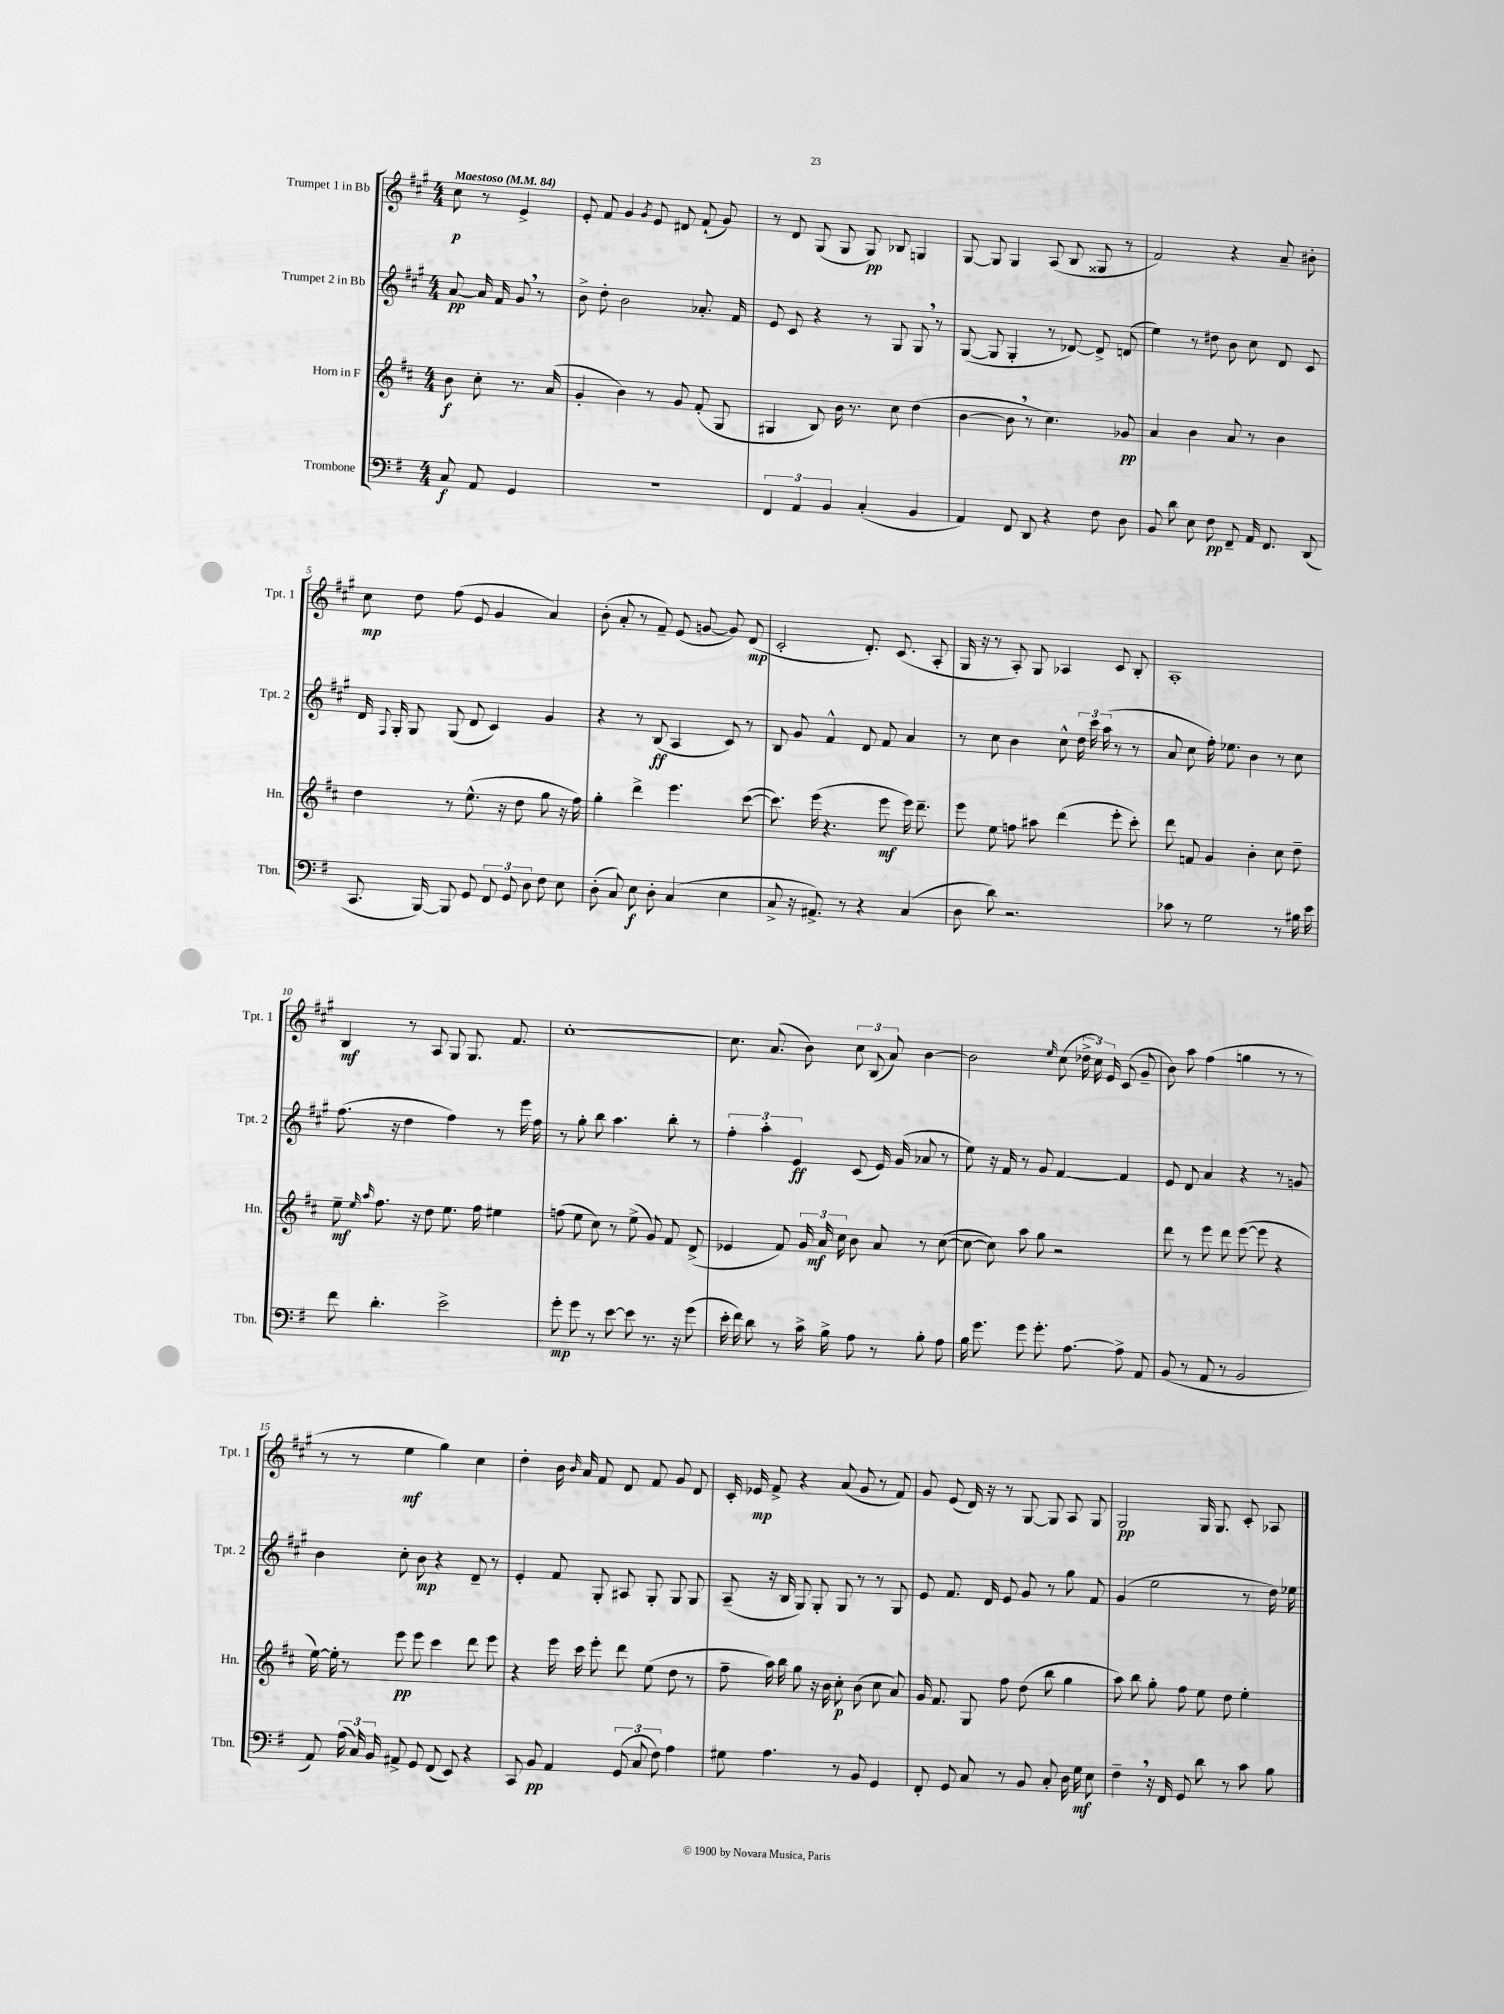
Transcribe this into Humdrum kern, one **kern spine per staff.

**kern	**kern	**kern	**kern
*staff4	*staff3	*staff2	*staff1
*clefF4	*clefG2	*clefG2	*clefG2
*k[f#]	*k[f#c#]	*k[f#c#g#]	*k[f#c#g#]
*M4/4	*M4/4	*M4/4	*M4/4
*MM84	*MM84	*MM84	*MM84
8C/	8b\	[8a/	8cc#\
8AA/	8cc#'\	16a/]	8r
.	.	16f#/	.
4GG/	8.r	8g#/	4e^/
.	.	8r	.
.	(16a/	.	.
=	=	=	=
1r	4g'/	8b^\	8e'/
.	.	8dd'\	8f#/
.	4b\)	2b\	4g#/
.	.	.	8qg#/
.	8r	.	8e/
.	8g/	.	8d#/
.	(8f#'/	8.a-'/	(8f#`/
.	8G/	.	8g#/)
.	.	16f#/	.
=	=	=	=
6FF#/	4G#/	8e/	8r
.	.	8c#/	8d/
6AA/	.	.	.
.	8B/)	4r	(8G#/
6BB/	.	.	.
.	16b\	.	8G#/
.	8.r	.	.
(4C'/	.	8r	8G#/)
.	8cc#\	8G#/	8B-/
4BB/	(4dd\	8G#/	4G/
.	.	8r	.
=	=	=	=
4AA/)	[4b\	([8G#/	[8G#/
.	.	8G#/]	8G#/]
8FF#/	8b\]	4G#'/	4G#/
8DD/	8r	.	.
4r	4.cc#\)	8r	(8A/
.	.	[8d-/)	8B/
8F#\	.	8d-^/]	8G##/
8D\	8g-/	(8d/	8r
=	=	=	=
8BB/	4a/	4ee\)	2f#/)
8d\	.	.	.
8E\	4b\	8r	.
8F#\	.	8dd#\	.
8FF#~/	8a/	8b\	4r
16AA/	8r	8cc#\	.
8.FF#/	.	.	.
.	4b\	8d/	8a~/
(8DD/	.	8c#/	8b#'\
=	=	=	=
8.CC/	4dd\	16d/	8cc#\
.	.	8qqF#/	.
.	.	16G#'/	.
.	.	8G#/	8dd\
[16BBB/)	.	.	.
8BBB/]	8r	(8G#/	(8ff#\
8GG/	(8.ee^^\	8d/	8e/
12FF#/	.	4c#/)	4g#/
.	16r	.	.
12GG/	.	.	.
.	8dd\	.	.
12D\	.	.	.
8F#\	8gg\	4g#/	4a/)
8E\	16r	.	.
.	16ff#\)	.	.
=	=	=	=
(8D'\	4gg'\	4r	(8b'\
8C/)	.	.	8a'/
8E\	4ddd^\	8r	8r
8D'\	.	(8B/	8f#~/)
(4C/	4.eee\	4A/	(8e/
.	.	.	[8g/
4E\	.	8c#/)	8g/])
.	([8ccc#\	8r	(8d/
=	=	=	=
8C^/	8.ccc#\])	8B/	2c#'/
16r	.	8g#/	.
8.AA#^/)	(16eee\	.	.
.	4.r	4f#^^/	.
8r	.	.	.
4r	.	8d/	8.d'/)
.	8eee\	8f#/	.
.	.	.	(8.c#/
(4C/	16eee\)	4a/	.
.	8.ddd~\	.	.
.	.	.	8A'/
=	=	=	=
8D\	8eee\	8r	16G#/
.	.	.	16r
8d\)	8ee\	8cc#\	8r
2.r	8ff\	4b\	8A'/)
.	8aa#\	.	8G#/
.	(4ddd\	8cc#^^\	4A-/
.	.	24dd\	.
.	.	24ccc#\	.
.	.	(24aa\	.
.	8eee'\	8r	8c#/
.	8ccc#'\)	8r	8B'/
=	=	=	=
8c-\	8ddd\	8a/	1A'
8r	8f/	8cc#\	.
2G\	4g/	16ff#'\)	.
.	.	8.ee-\	.
.	4b'\	4b\	.
8r	8cc#\	8r	.
16B#\	8dd~\	8cc#\	.
16e\	.	.	.
=	=	=	=
8f#\	8ee~\	(8.ff#\	4B/
.	16qqee/	.	.
.	16qqaa/	.	.
4.d'\	8.ff#\	.	.
.	.	16r	.
.	.	4dd\	8r
.	16r	.	.
.	8dd\	.	8A/
2e^\	8.ee\	4ff#\)	8G#/
.	.	.	8.G#/
.	16ff#\	.	.
.	4ee#\	8r	.
.	.	.	8.f#/
.	.	16eee\	.
.	.	16ff#\	.
=	=	=	=
8g'\	(8ff\	8r	[1cc#'
8g\	8ee\	8gg#'\	.
8r	8cc#\)	8bb\	.
[8e\	8r	4.aa\	.
8e\]	(8ee^\	.	.
8.r	8g/)	.	.
.	8f#/	8bb'\	.
16r	.	.	.
(8g\	(8d^/	8r	.
=	=	=	=
16e'\	4e-/	6ff#'\	8.cc#\]
16f#\)	.	.	.
8d\	.	.	.
.	.	6aa'\	.
.	.	.	(8.a/
8r	8f#/)	.	.
.	.	6e/	.
16c^\	24g/	.	8b\)
.	24a/	.	.
16B^\	.	.	.
.	24cc#\	.	.
8A\	8b\	(8c#/	12cc#\
.	.	.	(12B/
8r	8a/	16e/)	.
.	.	.	12a/)
.	.	(16g#/	.
8B'\	8r	8a-/	[4b\
8A\	([8cc#\	8r	.
=	=	=	=
16B\	8cc#\_	8ee\)	2b\]
8.g\	.	.	.
.	8cc#\])	16r	.
.	.	16f#/	.
8g\	8aa\	8r	.
8.g'\	8gg\	8g#/	.
.	.	.	16qqee/
.	2r	[4f#/	(8cc#\
[8.A\	.	.	.
.	.	.	24dd-^\
.	.	.	24cc#\)
.	.	.	24e/
8A^\]	.	4f#/]	(8c#/
8AA/	.	.	8g#~/
=	=	=	=
(8BB/	8ddd\	8e/	8b\)
8r	8r	8d/	8aa\
8AA/	8eee\	4a/	(4ff#\
8r	8ddd\	.	.
2BB/	([8eee\	4r	4gg\
.	8eee\]	.	.
.	4r	8r	8r
.	.	8g/	8r
=	=	=	=
8AA/)	[16ee\)	4b\	8r
.	16ee'\]	.	.
(24A\	8r	.	8r
24C/)	.	.	.
24BB/	.	.	.
8AA#^/	8eee\	8cc#'\	4ee\
8GG/	8eee\	8b\	.
(8FF#/	4ccc#\	4r	4gg#\)
8EE/)	.	.	.
4r	8ddd\	8d~/	4cc#\
.	8eee\	8r	.
=	=	=	=
8CC/	4r	4e'/	4dd'\
8BB/	.	.	.
4AA/	16eee\	8f#/	16b\
.	.	.	16qqb/
.	16ccc#\	.	16a/
.	8eee'\	8G#'/	8f#/
(12GG/	8ddd\	8A#/	8d/
12C/	.	.	.
.	(8ee\	8G#'/	8f#/
12F#\)	.	.	.
4A\	8dd\	8G#/	8g#/
.	8r	8G#/	8d/
=	=	=	=
8G#\	8ff#~\	(8A~/	16c#'/
.	.	.	16e-/
4.A\	16aa\)	16r	8f#^/
.	16bb\	16B/	.
.	8gg\	8G#/)	4r
.	16r	8G#'/	.
.	16b\	.	.
8r	8cc#'\	8G#/	(8a/
8BB/	(8b\	8r	8g#/
4GG/	8cc#\	8r	8r
.	8a/)	8G#/	8f#/)
=	=	=	=
8FF#'/	16g/	8e/	8g#/
.	8.f#/	.	.
8GG/	.	8.f#/	(8e/
8C/	8G/	.	16d/)
.	.	16d/	16r
8r	8ff#\	8e/	8r
8BB/	(8dd\	8g#/	[8G#/
8C'/	8bb\	8r	8G#/]
16D\	4gg\	8gg#\	8A/
16G\	.	.	.
8E\	.	8f#/	8G#/
=	=	=	=
4F#~\	8aa\)	(4g#/	2G#/
.	8bb\	.	.
16r	8gg'\	2ee\	.
16FF#/	.	.	.
8GG/	8ff#\	.	.
8d\	8ee\	.	16G#/
.	.	.	8.G#/
8r	8dd\	.	.
8c\	4ee'\	8r	8c#'/
8B\	.	16dd\)	8A-/
.	.	16ee-\	.
==	==	==	==
*-	*-	*-	*-
